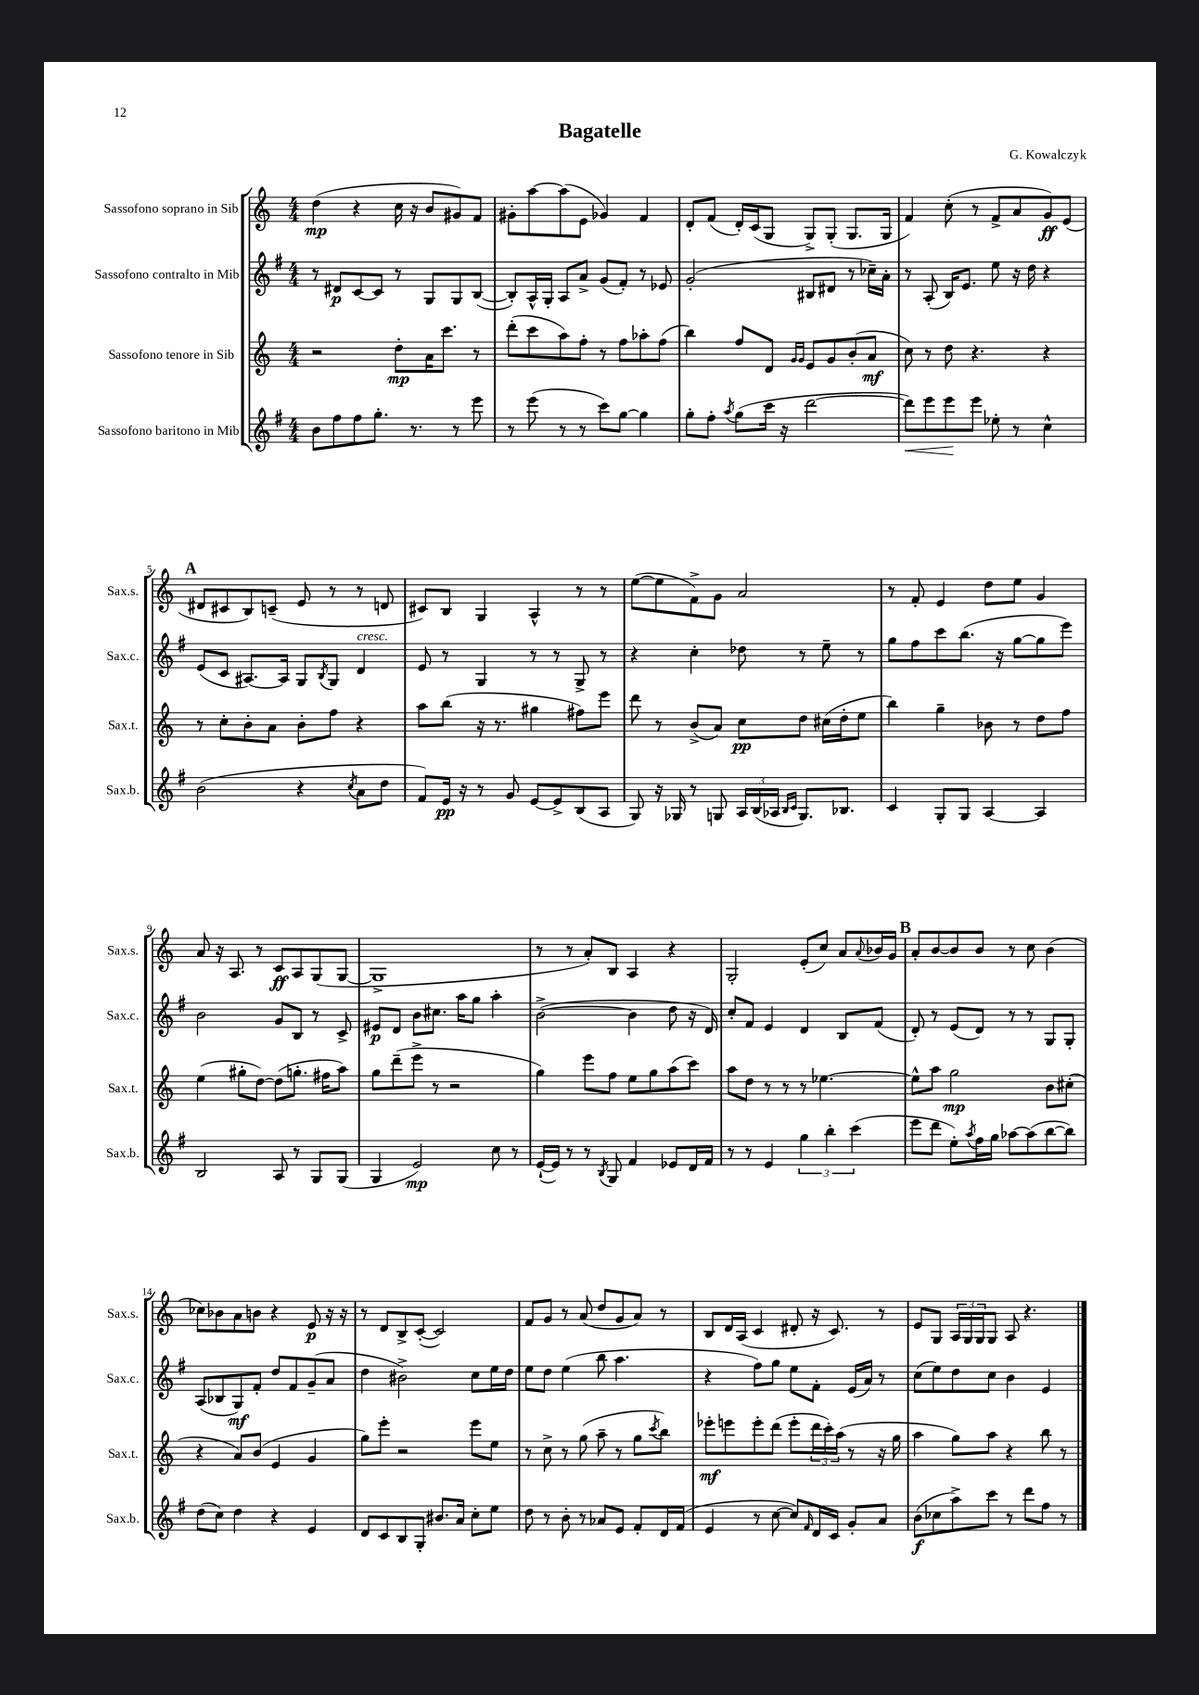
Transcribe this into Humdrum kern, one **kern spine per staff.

**kern	**dynam	**kern	**dynam	**kern	**dynam	**kern	**dynam
*part4	*part4	*part3	*part3	*part2	*part2	*part1	*part1
*staff4	*staff4	*staff3	*staff3	*staff2	*staff2	*staff1	*staff1
*I"Sassofono baritono in Mib	*	*I"Sassofono tenore in Sib	*	*I"Sassofono contralto in Mib	*	*I"Sassofono soprano in Sib	*
*I'Sax.b.	*	*I'Sax.t.	*	*I'Sax.c.	*	*I'Sax.s.	*
*clefG2	*	*clefG2	*	*clefG2	*	*clefG2	*
*k[f#]	*	*k[]	*	*k[f#]	*	*k[]	*
*M4/4	*	*M4/4	*	*M4/4	*	*M4/4	*
=1	=1	=1	=1	=1	=1	=1	=1
8b\L	.	2r	.	8r	.	(4dd\	mp
8ff#\	.	.	.	8d#X/L	p	.	.
8ff#\	.	.	.	[8c/	.	4r	.
8.gg'\J	.	.	.	8c/J]	.	.	.
.	.	8dd'\L	mp	8r	.	16cc\	.
8.r	.	.	.	.	.	16r	.
.	.	16a\K	.	8G/L	.	8b/L	.
.	.	8.ccc\J	.	.	.	.	.
8r	.	.	.	8G/	.	8g#X/)	.
8eee\	.	8r	.	([8B/J	.	8f/J	.
=2	=2	=2	=2	=2	=2	=2	=2
8r	.	(8ddd'\L	.	8B'/L])	.	8g#X'\L	.
(8eee\	.	8ccc\	.	16A^^/L	.	[8aa\	.
.	.	.	.	16G'/JJ	.	.	.
8r	.	8aa\)	.	8A/L	.	(8aa\]	.
8r	.	8ff'\J	.	8a^/J	.	8e\J	.
8ccc\L)	.	8r	.	(8g/L	.	4g-X/)	.
[8gg\J	.	8ff\L	.	8f#'/J)	.	.	.
4gg\]	.	8aa-X'\	.	8r	.	4f/	.
.	.	(8ff\J	.	8e-X/	.	.	.
=3	=3	=3	=3	=3	=3	=3	=3
8gg'\L	.	4bb\)	.	(2g'/	.	8d'/L	.
8ff#'\J	.	.	.	.	.	(8f/J	.
8qaa/	.	.	.	.	.	.	.
(8gg\L	.	8ff/L	.	.	.	16d'/LL)	.
.	.	.	.	.	.	(16c/J	.
16ccc\Jk	.	8d/J	.	.	.	8G/J	.
16r	.	.	.	.	.	.	.
.	.	16qqg/LL	.	.	.	.	.
.	.	16qqg/JJ	.	.	.	.	.
[2ddd\	.	8e/L	.	8B#X/L	.	8G^/L)	.
.	.	8g/	.	8d#X/J	.	(8G'/J	.
.	.	(8b'/	.	8r	.	8.G/L	.
.	.	8a/J	mf	16cc-X~\LL)	.	.	.
.	.	.	.	16a'\JJ	.	16G/Jk	.
=4	=4	=4	=4	=4	=4	=4	=4
!	!LO:HP:b	!	!	!	!	!	!
8ddd\L])	<	8cc\)	.	8r	.	4f/)	.
8eee\	.	8r	.	(8A'/	.	.	.
8eee\	.	8dd\	.	16B/KL)	.	(8cc'\	.
.	.	.	.	8.e/J	.	.	.
8eee\J	[	4.r	.	.	.	8r	.
8ee-X'\	.	.	.	8ee\	.	8f^/L	.
8r	.	.	.	16r	.	8a/	.
.	.	.	.	16dd\	.	.	.
4cc^^\	.	4r	.	4r	.	8g/)	ff
.	.	.	.	.	.	(8e/J	.
!!LO:LB:g=z
!!LO:REH:place=s1:t=A
=5	=5	=5	=5	=5	=5	=5	=5
(2b\	.	8r	.	(8e/L	.	8d#X/L	.
.	.	8cc'\L	.	8c/J	.	8c#X/	.
.	.	8b'\	.	[8.A#X/L)	.	8B/)	.
.	.	8a\J	.	.	.	(8cn~/J	.
.	.	.	.	16A#/Jk]	.	.	.
4r	.	8b'\L	.	8G/L	.	8e/	.
.	.	.	.	8qB/	.	.	.
.	.	8ff\J	.	8G/J	.	8r	.
8qcc/	.	.	.	.	.	.	.
!	!	!	!	!LO:TX:a:i:t=cresc.	!	!	!
8a\L	.	4r	.	4d/	.	8r	.
8dd\J	.	.	.	.	.	8dn/	.
=6	=6	=6	=6	=6	=6	=6	=6
8f#/L)	.	8aa\L	.	8e/	.	8c#X/L)	.
16e/Jk	pp	(8bb\J	.	8r	.	8B/J	.
16r	.	.	.	.	.	.	.
8r	.	16r	.	4G/	.	4G/	.
.	.	8.r	.	.	.	.	.
8g/	.	.	.	.	.	.	.
[8e/L	.	4gg#X\	.	8r	.	4A^^/	.
8e^/]	.	.	.	8r	.	.	.
(8B/	.	8ff#X\L)	.	8G^/	.	8r	.
8A/J	.	8eee\J	.	8r	.	8r	.
=7	=7	=7	=7	=7	=7	=7	=7
8G/)	.	8ddd\	.	4r	.	([8ee\L	.
16r	.	8r	.	.	.	8ee\]	.
16G-X/	.	.	.	.	.	.	.
8r	.	(8b^/L	.	4cc'\	.	8f^\)	.
8Gn/	.	8a/J)	.	.	.	8g\J	.
24A/LL	.	8cc\L	pp	8dd-X\	.	2a/	.
(24B/	.	.	.	.	.	.	.
24A-X/JJ	.	.	.	.	.	.	.
16qqB/LL	.	.	.	.	.	.	.
16qqc/JJ	.	.	.	.	.	.	.
8.G/L)	.	8dd\J	.	8r	.	.	.
.	.	(16cc#X\LL	.	8ee~\	.	.	.
8.B-X/J	.	16dd'\J	.	.	.	.	.
.	.	8ee\J	.	8r	.	.	.
=8	=8	=8	=8	=8	=8	=8	=8
4c/	.	4bb\)	.	8gg\L	.	8r	.
.	.	.	.	8ff#\	.	8f'/	.
8G'/L	.	4gg~\	.	8ccc\	.	4e/	.
8G/J	.	.	.	(8.bb\J	.	.	.
[4A/	.	8b-X\	.	.	.	8dd\L	.
.	.	.	.	16r	.	.	.
.	.	8r	.	[8gg\L	.	8ee\J	.
4A/]	.	8dd\L	.	8gg\]	.	4g/	.
.	.	8ff\J	.	8eee\J)	.	.	.
!!LO:LB:g=z
=9	=9	=9	=9	=9	=9	=9	=9
2B/	.	(4ee\	.	2b\	.	8a/	.
.	.	.	.	.	.	16r	.
.	.	.	.	.	.	8.A/	.
.	.	8gg#X'\L	.	.	.	.	.
.	.	[8dd\J)	.	.	.	8r	.
8A/	.	(8dd\L]	.	8g/L	.	8c/L	ff
8r	.	8.ggn'\J	.	8B/J	.	8A/	.
8G/L	.	.	.	8r	.	(8G/	.
.	.	16ff#X\KL	.	.	.	.	.
(8G/J	.	8aa\J)	.	8c^/	.	[8G/J	.
=10	=10	=10	=10	=10	=10	=10	=10
4G/	.	8gg\L	.	8e#X/L	p	1G^]	.
.	.	(8ddd~\	.	8d/J	.	.	.
2e/)	mp	8eee^\J	.	8b\L	.	.	.
.	.	8r	.	8.cc#X\J	.	.	.
.	.	2r	.	.	.	.	.
.	.	.	.	16aa\KL	.	.	.
.	.	.	.	8gg\J	.	.	.
8cc\	.	.	.	4aa'\	.	.	.
8r	.	.	.	.	.	.	.
=11	=11	=11	=11	=11	=11	=11	=11
([16e`/LL	.	4gg\)	.	([2b^\	.	8r	.
16e/JJ])	.	.	.	.	.	.	.
8r	.	.	.	.	.	8r	.
8r	.	8eee\L	.	.	.	8a'/L)	.
8qB/	.	.	.	.	.	.	.
8G/	.	8ff\J	.	.	.	8B/J	.
4f#/	.	8ee\L	.	4b\]	.	4A/	.
.	.	8gg\	.	.	.	.	.
8e-X/L	.	(8aa\	.	8dd\	.	4r	.
16d/L	.	8ccc\J)	.	16r	.	.	.
16f#/JJ	.	.	.	16d/)	.	.	.
=12	=12	=12	=12	=12	=12	=12	=12
8r	.	8aa\L	.	8cc'/L	.	2G'/	.
8r	.	8dd\J	.	8f#/J	.	.	.
4e/	.	8r	.	4e/	.	.	.
.	.	8r	.	.	.	.	.
6gg\	.	8r	.	4d/	.	(8e'/L	.
.	.	[4.ee-X\	.	.	.	8cc/J)	.
6bb'\	.	.	.	.	.	.	.
.	.	.	.	8B/L	.	8a/L	.
(6ccc\	.	.	.	.	.	.	.
.	.	.	.	.	.	8qqa/	.
.	.	.	.	(8f#/J	.	16b-X/L	.
.	.	.	.	.	.	16g/JJ	.
!!LO:REH:place=s1:t=B
=13	=13	=13	=13	=13	=13	=13	=13
8eee\L	.	8ee-^^\L]	.	8d'/)	.	8a'/L	.
8ddd\J	.	8aa\J	.	8r	.	[8b/	.
8ee'\L)	.	2gg\	mp	(8e/L	.	8b/]	.
8qaa/	.	.	.	.	.	.	.
16ff#\L	.	.	.	8d/J)	.	8b/J	.
16gg\JJ	.	.	.	.	.	.	.
[8aa-X\L	.	.	.	8r	.	8r	.
(8aa-\]	.	.	.	8r	.	8cc\	.
[8bb\	.	8b\L	.	8G/L	.	(4b\	.
8bb\J])	.	(8cc#X'\J	.	8G'/J	.	.	.
!!LO:LB:g=z
=14	=14	=14	=14	=14	=14	=14	=14
(8dd\L	.	4r	.	(8A/L	.	8cc-X\L)	.
8cc\J)	.	.	.	8B-X/	.	8b-X\	.
4dd\	.	8a/L)	.	8G/)	mf	8a\	.
.	.	(8b/J	.	8f#'/J	.	8bn\J	.
4r	.	4e/	.	8dd/L	.	4r	.
.	.	.	.	8f#/	.	.	.
4e/	.	4g/	.	(8g~/	.	8e/	p
.	.	.	.	8a/J	.	16r	.
.	.	.	.	.	.	16r	.
=15	=15	=15	=15	=15	=15	=15	=15
8d/L	.	8gg\L)	.	4dd\	.	8r	.
8c/	.	8eee'\J	.	.	.	8d/L	.
8B/	.	2r	.	2b#X^\)	.	8B^/	.
8G'/J	.	.	.	.	.	([8c'/J	.
8.b#X/L	.	.	.	.	.	2c/])	.
16a/Jk	.	.	.	.	.	.	.
8cc'\L	.	8eee\L	.	8cc\L	.	.	.
8ee\J	.	8ee\J	.	16ee\L	.	.	.
.	.	.	.	16dd\JJ	.	.	.
=16	=16	=16	=16	=16	=16	=16	=16
8dd\	.	8r	.	8ee\L	.	8f/L	.
8r	.	8cc^\	.	8dd\J	.	8g/J	.
8b'\	.	8r	.	(4ee\	.	8r	.
8r	.	(8gg\	.	.	.	(8a/	.
8a-X/L	.	8aa~\	.	8bb\	.	8dd/L	.
8e/J	.	8r	.	4.aa\	.	8g/	.
8f#'/L	.	8gg\L	.	.	.	8a/J)	.
.	.	8qccc/	.	.	.	.	.
16d/L	.	8bb\J)	.	.	.	8r	.
(16f#/JJ	.	.	.	.	.	.	.
=17	=17	=17	=17	=17	=17	=17	=17
4e/	.	8eee-X'\L	mf	4r	.	8B/L	.
.	.	8eeen\	.	.	.	16d/L	.
.	.	.	.	.	.	(16A/JJ	.
8r	.	8eee'\	.	8ff#\L)	.	4c/	.
[8cc\	.	(8ddd\J	.	8gg\J	.	.	.
8cc/L])	.	8eee'\L	.	8ee\L	.	8d#X'/	.
16qqf#/	.	.	.	.	.	.	.
16d/L	.	24ddd\L	.	8f#'\J	.	16r	.
.	.	24ccc'\)	.	.	.	.	.
16c/JJ	.	.	.	.	.	8.c/)	.
.	.	(24aa\JJ	.	.	.	.	.
8g'/L	.	8r	.	(16e/LL	.	.	.
.	.	.	.	16a/JJ)	.	.	.
8a/J	.	16r	.	8r	.	8r	.
.	.	16gg\	.	.	.	.	.
=18	=18	=18	=18	=18	=18	=18	=18
(8b\L	f	4aa\	.	(8cc\L	.	8e/L	.
8cc-X\	.	.	.	8ee\)	.	8G/J	.
8aa^\)	.	8gg\L)	.	8dd\	.	24A/LL	.
.	.	.	.	.	.	24G/	.
.	.	.	.	.	.	24G/J	.
8ccc\J	.	8aa\J	.	8cc\J	.	8G/J	.
8r	.	4r	.	4b\	.	8A/	.
8ddd\L	.	.	.	.	.	4.r	.
8ff#\J	.	8bb\	.	4e/	.	.	.
8r	.	8r	.	.	.	.	.
==	==	==	==	==	==	==	==
*-	*-	*-	*-	*-	*-	*-	*-
